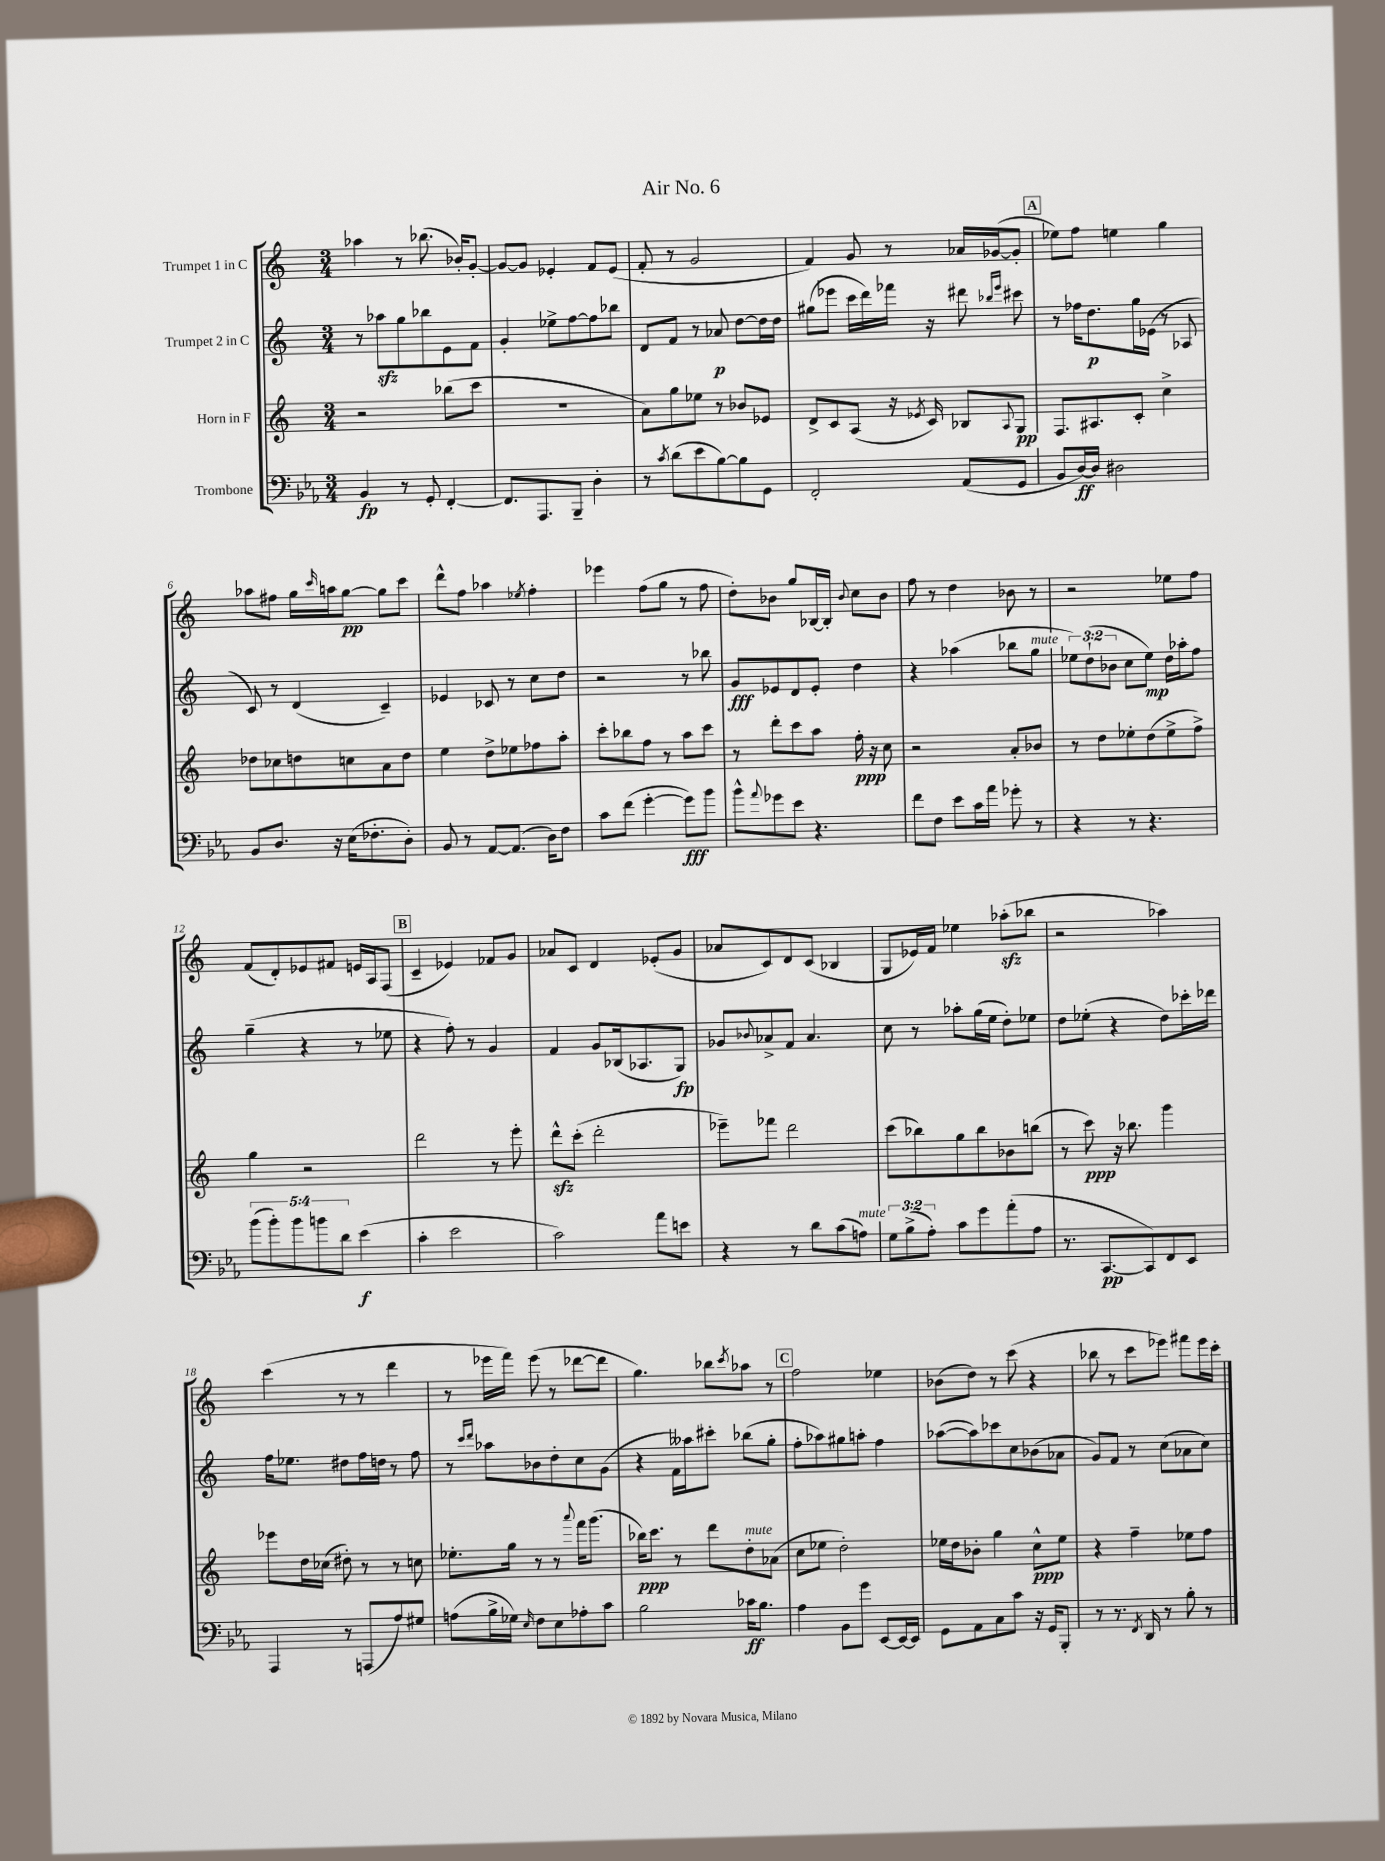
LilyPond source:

\header { title = "Air No. 6" }
<<
\new StaffGroup <<
\new Staff = "s0" \with { instrumentName = "Trumpet 1 in C" } {
    \clef treble \key c \major \numericTimeSignature \time 3/4
    aes''4 r8 bes''8.( bes'16-.) g'8~-. |
    g'8~ g'8 ees'4-. f'8 ees'8( |
    f'8-. r8 g'2 |
    f'4) g'8 r8 aes'16 ges'16~( ges'8-. |
    \mark \markup { \box "A" } ees''8) f''8 e''4 g''4 |
    aes''8 fis''8 g''16 \grace { c'''16 } a''16 g''8~\pp g''8 c'''8 |
    d'''8-^ f''8 aes''4 \acciaccatura { ees''8 } f''4-. |
    ees'''4 f''8( g''8 r8 f''8 |
    d''8-.) bes'8 g''8 bes16~ bes16-. \appoggiatura { bes'8 } c''8 bes'8 |
    f''8 r8 d''4 bes'8 r8 |
    r2 ees''8 f''8 |
    f'8( d'8-.) ees'8 fis'8 e'16 a16 f8( |
    \mark \markup { \box "B" } c'4-- ees'4) fes'8 g'8 |
    aes'8 c'8 d'4 ees'8-.( g'8 |
    aes'8 c'8) d'8 c'8( bes4 |
    g8 ees'16) f'16 ees''4 aes''8-.\sfz( bes''8 |
    r2 aes''4) |
    c'''4( r8 r8 d'''4 |
    r8 ees'''16 f'''16) ees'''8( r8 des'''8~ des'''8 |
    g''4.) bes''8 \acciaccatura { c'''8 } aes''8 r8 |
    \mark \markup { \box "C" } f''2 ees''4 |
    bes'8( d''8) r8 c'''8( r4 |
    bes''8 r8 c'''8 ees'''8) fis'''8 ees'''16 c'''16-. \bar "|." |
}
\new Staff = "s1" \with { instrumentName = "Trumpet 2 in C" } {
    \clef treble \key c \major \numericTimeSignature \time 3/4 \override Staff.TupletNumber.text = #tuplet-number::calc-fraction-text
    r8 aes''8\sfz g''8 bes''8 e'8 f'8 |
    g'4-. ees''8-> f''8~ f''8 bes''8 |
    d'8 f'8 r8 aes'8\p d''8~ d''16 d''16 |
    gis''8( ees'''8 c'''16 d'''16) fes'''16 r16 dis'''8 \grace { bes''16 ees'''16 } cis'''8 |
    \mark \markup { \box "A" } r8 fes''16 d''8.\p g''16 ees'16( r8 aes8 |
    c'8) r8 d'4( c'4--) |
    ees'4 ces'8 r8 c''8 d''8 |
    r2 r8 bes''8 |
    g'8\fff ees'8 d'8 ees'8-. d''4 |
    r4 aes''4( bes''8 g''8^\markup { \italic "mute" } |
    \tuplet 3/2 { ees''8) d''8-!( bes'8 } c''8 ees''8\mp) d''16 aes''16-. f''8 |
    g''4--( r4 r8 ees''8 |
    \mark \markup { \box "B" } r4 f''8-.) r8 g'4 |
    f'4 g'8 bes16( aes8. g8\fp) |
    ges'8 \appoggiatura { bes'8 } aes'8-> f'8 aes'4. |
    c''8 r8 aes''8-. g''16( e''16 d''8-.) ees''8 |
    d''8 ees''8-.( r4 d''8) ces'''16-. des'''16 |
    f''16 ees''8. dis''8 f''16 d''16 r8 f''8 |
    r8 \grace { c'''16 d'''16 } aes''8 bes'8 d''8-. c''8 g'8( |
    r4 f'16) aeses''16 cis'''8-. bes''8( g''8-. |
    \mark \markup { \box "C" } f''8-. aes''8) gis''8 a''8-. f''4 |
    aes''8~( aes''8) ces'''8 c''8 bes'8( aes'8 |
    g'8) f'8 r8 c''8( aes'8 c''8) \bar "|." |
}
\new Staff = "s2" \with { instrumentName = "Horn in F" } {
    \clef treble \key c \major \numericTimeSignature \time 3/4
    r2 bes''8( c'''8 |
    R2. |
    a'8) g''8 ees''8 r8 bes'8 ees'8 |
    d'8-> c'8 a8( r16 \acciaccatura { ees'8 } c'16) bes8 \appoggiatura { a8 } g8\pp |
    \mark \markup { \box "A" } f8. ais8. c'8-. c''4-> |
    des''8 ces''8 d''8 c''8 a'8 d''8 |
    e''4 d''8-> ees''8 fes''8 a''8-. |
    c'''8-. bes''8 f''8 r8 a''8 c'''8 |
    r8 d'''8-. c'''8 a''8 f''16-.\ppp r16 c''8 |
    r2 a'8-. bes'8 |
    r8 d''8 ees''8-. d''8( ees''8-> f''8->) |
    g''4 r2 |
    \mark \markup { \box "B" } d'''2 r8 e'''8-. |
    d'''8-^\sfz c'''8-.( d'''2-. |
    ees'''8--) fes'''8 d'''2 |
    c'''8( bes''8) g''8 bes''8 bes'8 b''8( |
    r8 c'''8\ppp) r16 bes''8. g'''4 |
    ees'''8 d''16 ces''16( dis''8-.) r8 r8 c''8 |
    ees''8.-. g''16 r8 r8 \appoggiatura { a'''8 } f'''16 g'''8.( |
    bes''16\ppp) c'''8. r8 d'''8 d''8-.^\markup { \italic "mute" } aes'8( |
    \mark \markup { \box "C" } c''8 ees''8 d''2-.) |
    ees''16 d''16 bes'8-. g''4 c''8-^\ppp ees''8 |
    r4 f''4-- ees''8 f''8 \bar "|." |
}
\new Staff = "s3" \with { instrumentName = "Trombone" } {
    \clef bass \key ees \major \numericTimeSignature \time 3/4 \override Staff.TupletNumber.text = #tuplet-number::calc-fraction-text
    bes,4\fp r8 g,8-. f,4~-. |
    f,8. aes,,8. bes,,8-- d4-. |
    r8 \acciaccatura { c'8 } d'8( ees'8 bes8~) bes8 g,8 |
    f,2-. aes,8( g,8 |
    \mark \markup { \box "A" } bes,8 d16~\ff) d16 dis2 |
    bes,8 d8. r16 ees16( fes8.-. d8-.) |
    bes,8 r8 aes,8~ aes,8.( d16) f8 |
    c'8 f'8( g'4~-. g'8\fff) bes'8 |
    bes'8-^ \appoggiatura { aes'8 } ges'8 ees'8 r4. |
    f'8 f8 ees'8 c'16 aes'16 ges'8-. r8 |
    r4 r8 r4. |
    \tuplet 5/4 { bes'8( bes'8-.) bes'8 b'8 d'8 } ees'4\f( |
    \mark \markup { \box "B" } c'4-. ees'2 |
    c'2) aes'8 e'8 |
    r4 r8 d'8 c'8( a8^\markup { \italic "mute" }) |
    \tuplet 3/2 { g8 bes8->( aes8-.) } c'8 g'8 aes'8-.( aes8 |
    r8. c,8.~\pp c,8) f,8 ees,8 |
    aes,,4 r8 a,,8( aes8) gis8 |
    a8( bes16-> ges16) \grace { ees16 } f8 ees8 aes8-. c'8 |
    bes2 ces'16\ff bes8. |
    \mark \markup { \box "C" } aes4 bes,8 g'8 ees,8~ ees,16~ ees,16 |
    g,8 aes,8 c8 c'8 r16 g,16 bes,,8-. |
    r8 r8. \acciaccatura { f,8 } d,16 r8 bes8-. r8 \bar "|." |
}
>>
>>
